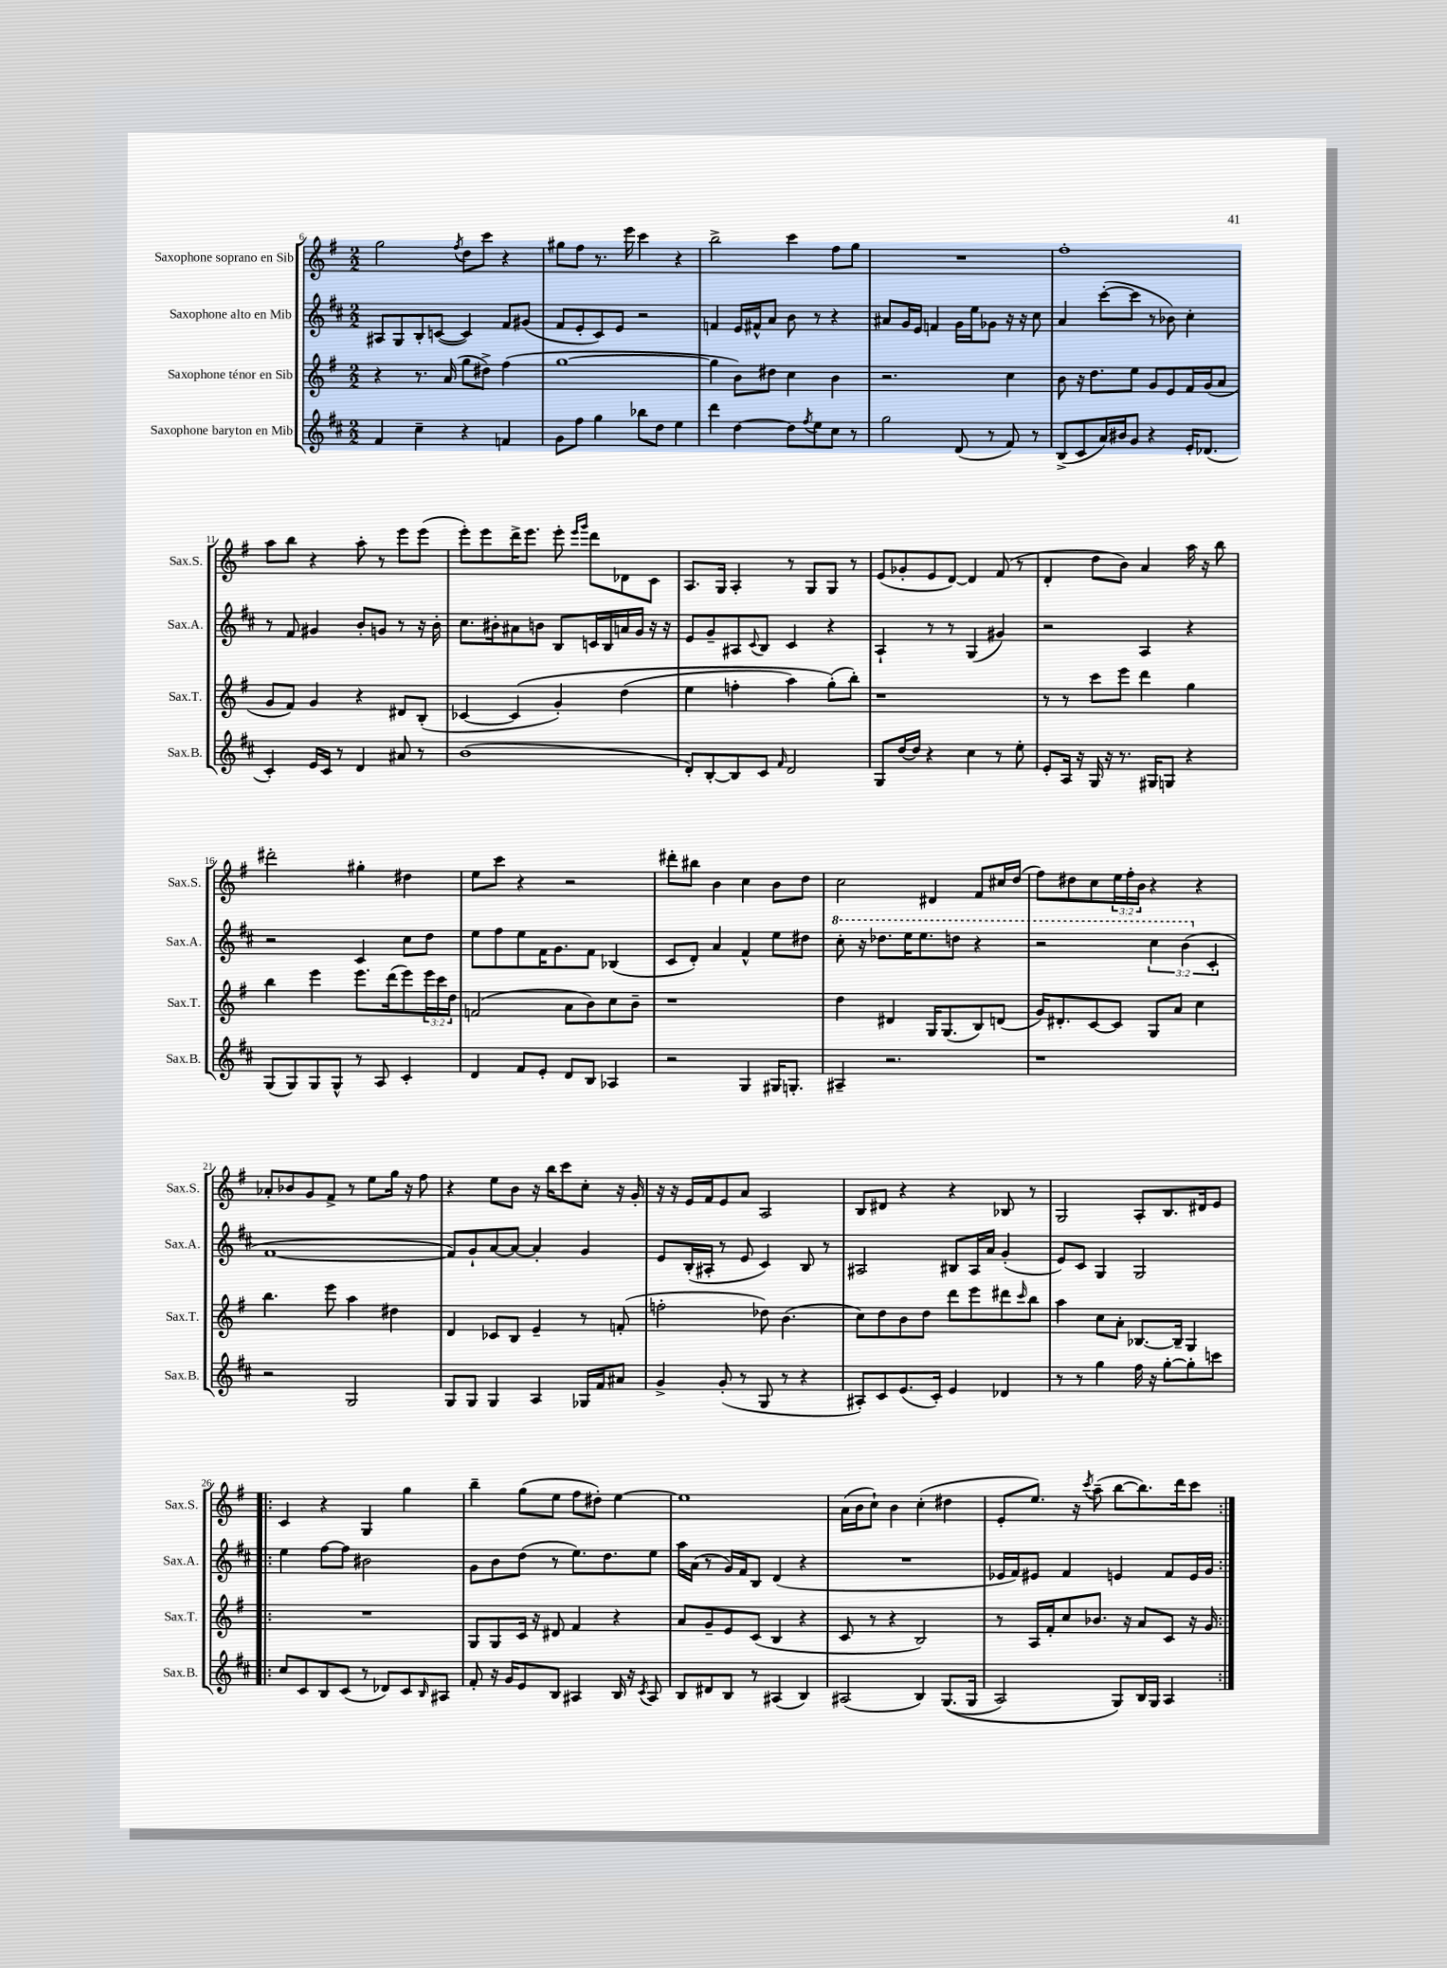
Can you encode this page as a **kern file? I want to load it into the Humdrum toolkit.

**kern	**kern	**kern	**kern
*staff4	*staff3	*staff2	*staff1
*clefG2	*clefG2	*clefG2	*clefG2
*k[f#c#]	*k[f#]	*k[f#c#]	*k[f#]
*M2/2	*M2/2	*M2/2	*M2/2
4f#	4r	8A#	2gg
.	.	8G	.
4cc#~	8.r	8B'	.
.	.	([8c	.
.	(16a	.	.
.	.	.	8qff#
4r	8gg	4c])	8dd
.	8dd#^)	.	8ccc
4f	(4ff#	8f#	4r
.	.	(8g#	.
=	=	=	=
8g	[1gg	8f#	8gg#
8ff#	.	8e'	8ff#
4gg	.	8c#)	8.r
.	.	8e	.
.	.	.	16eee
8bb-	.	2r	4ccc
8dd	.	.	.
4ee	.	.	4r
=	=	=	=
4ddd	4gg]	4f	2bb^
[4dd	8b)	16e	.
.	.	16f#^^	.
.	8dd#	8a	.
8dd]	4cc	8b	4ccc
8qff#	.	.	.
8ee	.	8r	.
8cc#	4b	4r	8ff#
8r	.	.	8gg
=	=	=	=
2gg	2.r	8a#	1r
.	.	16g	.
.	.	16e	.
.	.	4f	.
(8d	.	16g	.
.	.	16ee	.
8r	.	8g-	.
8f#)	4cc	16r	.
.	.	16r	.
8r	.	8cc#	.
=	=	=	=
(8B^	8b	4a	1ff#'
8c#	16r	.	.
.	8.dd	.	.
16a)	.	([8ccc#'	.
16b#	.	.	.
8g	8ee	8ccc#]	.
4r	8g	8r	.
.	8e	8b-)	.
16e'	16f#	4cc#'	.
(8.d-	(16g	.	.
.	8a	.	.
=	=	=	=
4c#')	8g	8r	8aa
.	8f#)	8f#	8bb
16e	4g	4g#	4r
16c#	.	.	.
8r	.	.	.
4d	4r	8b'	8aa'
.	.	8g	8r
8a#	8d#	8r	8eee
8r	(8B'	16r	(8eee
.	.	16b'	.
=	=	=	=
(1b	[4c-	8.cc#	8eee')
.	.	.	8eee
.	.	16b#'	.
.	&(4c-]	8a#	16ddd^
.	.	.	8.eee
.	.	8b	.
.	4g')	8B	8eee'
.	.	.	16qqeee
.	.	.	16qqggg
.	.	16c	8ddd
.	.	16B	.
.	(4dd	16a	8d-
.	.	16g	.
.	.	16r	8c
.	.	16r	.
=	=	=	=
8d')	4ee	8e	8.A
[8B'	.	8g~	.
.	.	.	16G
8B]	4ff'	8A#	4A'
.	.	8qqc#	.
8c#	.	8B	.
16qqf#	.	.	.
2d	4aa)	4c#	8r
.	.	.	8G
.	(8gg'&)	4r	8G
.	8bb')	.	8r
=	=	=	=
8G	1r	4A`	(8e
[16dd	.	.	8g-'
16dd]	.	.	.
4r	.	8r	8e
.	.	8r	[8d)
4cc#	.	(4G	4d]
8r	.	4g#)	(8f#
8ee'	.	.	8r
=	=	=	=
8e'	8r	2r	4d'
16A	8r	.	.
16r	.	.	.
16G	8ccc	.	8dd
16r	.	.	.
8.r	8eee	.	8b)
.	4ddd	4A	4a
16G#	.	.	.
8G	.	.	.
4r	4gg	4r	16aa
.	.	.	16r
.	.	.	8bb
=	=	=	=
(8G	4bb	2r	2ddd#'
8G)	.	.	.
8G	4eee	.	.
8G^^	.	.	.
8r	8.eee	4c#	4gg#'
8A	.	.	.
.	(16ddd	.	.
4c#'	8eee)	8cc#	4dd#
.	24eee	8dd	.
.	24ccc	.	.
.	24dd	.	.
=	=	=	=
4d	(2f	8ee	8ee
.	.	8ff#	8ccc
8f#	.	8ee	4r
8e'	.	16f#	.
.	.	8.g	.
8d	8a	.	2r
8B	8b)	8f#	.
4A-	8cc	(4B-	.
.	8b~	.	.
=	=	=	=
2r	1r	8c#	8ddd#'
.	.	8d')	8bb#
.	.	4a	4b
4G	.	4f#^^	4cc
16G#	.	8ee	8b
8.G'	.	.	.
.	.	8dd#	8dd
=	=	=	=
4A#~	4dd	8ccc#'	2cc
.	.	16r	.
.	.	8.ddd-	.
2.r	4d#	.	.
.	.	16eee	.
.	.	8.eee	.
.	16G	.	4d#
.	(8.G	.	.
.	.	8ddd	.
.	8B)	4r	8f#
.	(8d	.	16cc#
.	.	.	(16dd
=	=	=	=
1r	16g)	2r	8ff#)
.	8.d#'	.	.
.	.	.	8dd#
.	[8c	.	8cc
.	8c]	.	24ee
.	.	.	24ff#'
.	.	.	24b
.	8G	6ccc#	4r
.	8a	.	.
.	.	(6bb	.
.	4cc	.	4r
.	.	6c#'	.
=	=	=	=
2r	4.bb	[1f#	8a-'
.	.	.	8b-
.	.	.	8g
.	8eee	.	8f#^
2G	4aa	.	8r
.	.	.	8ee
.	4dd#	.	16gg
.	.	.	16r
.	.	.	8ff#
=	=	=	=
8G	4d	8f#])	4r
8G	.	8g`	.
4G	8c-	[8a	8ee
.	8B	8a_	8b
4A	4e~	4a']	16r
.	.	.	16bb
.	.	.	8ccc
16G-	8r	4g	8cc'
16f#	.	.	.
8a#	(8f'	.	16r
.	.	.	16g'
=	=	=	=
4g^	2ff'	8e	16r
.	.	.	16r
.	.	(16B'	16e
.	.	16A#'	16f#
(8g'	.	8r	8e
8r	.	8e	8a
8G	8dd-)	4c#)	2A
8r	(4.b	.	.
4r	.	8B	.
.	.	8r	.
=	=	=	=
8A#')	8cc)	2A#	8B
8c#	8dd	.	8d#
(8.e	8b	.	4r
.	8dd	.	.
16c#')	.	.	.
4e	8ddd	8B#	4r
.	8eee	16A#	.
.	.	16a	.
4d-	8ddd#	(4g'	8B-
.	16qqccc	.	.
.	8bb	.	8r
=	=	=	=
8r	4aa	8e)	2G
8r	.	8c#	.
4gg	8cc	4G	.
.	8a'	.	.
16ff#	[8.B-	2G	8A'
16r	.	.	.
[8gg'	.	.	8.B
.	16B-~]	.	.
8gg']	4G	.	.
.	.	.	16d#
8ccc	.	.	8e
=!|:	=!|:	=!|:	=!|:
8cc#	1r	4ee	4c
8c#	.	.	.
8B	.	[8ff#	4r
(8c#	.	8ff#]	.
8r	.	2b#	4G
8d-)	.	.	.
8c#	.	.	4gg
16qqB	.	.	.
8A#	.	.	.
=	=	=	=
8f#'	8G	8g	4bb~
16r	8G	8b	.
16g	.	.	.
8e	16c	(8dd	(8gg
.	16r	.	.
8B	8d#	8r	8ee
4A#	4f#	8.ee)	8ff#
.	.	.	8dd#')
.	.	8.dd	.
16B	4r	.	[4ee
16r	.	.	.
8qc#	.	.	.
8A#	.	8ee	.
=	=	=	=
8B	8a	16aa	1ee]
.	.	(16a	.
8d#	8g~	8r	.
8B	8e	16g)	.
.	.	16f#	.
8r	(8c	8B	.
(4A#	4B	(4d	.
4B)	4r	4r	.
=	=	=	=
(2A#	8c	1r	(16a
.	.	.	16b
.	8r	.	8cc`)
.	4r	.	4b
4B)	2B)	.	(4cc'
&((8.G	.	.	4dd#
16G	.	.	.
=	=	=	=
2A)	8r	16e-	8e'
.	.	16f#)	.
.	16A	8e#	8.ee)
.	16f#'	.	.
.	8cc	4f#	.
.	.	.	16r
.	.	.	8qccc
.	8.b-	.	(8aa~
8G&)	.	4e	[8bb
.	16r	.	.
16B	8a	.	8.bb])
16G	.	.	.
4A	8c	8f#	.
.	.	.	16ddd
.	16r	16e	8ccc
.	16g	16g	.
==:|!	==:|!	==:|!	==:|!
*-	*-	*-	*-
